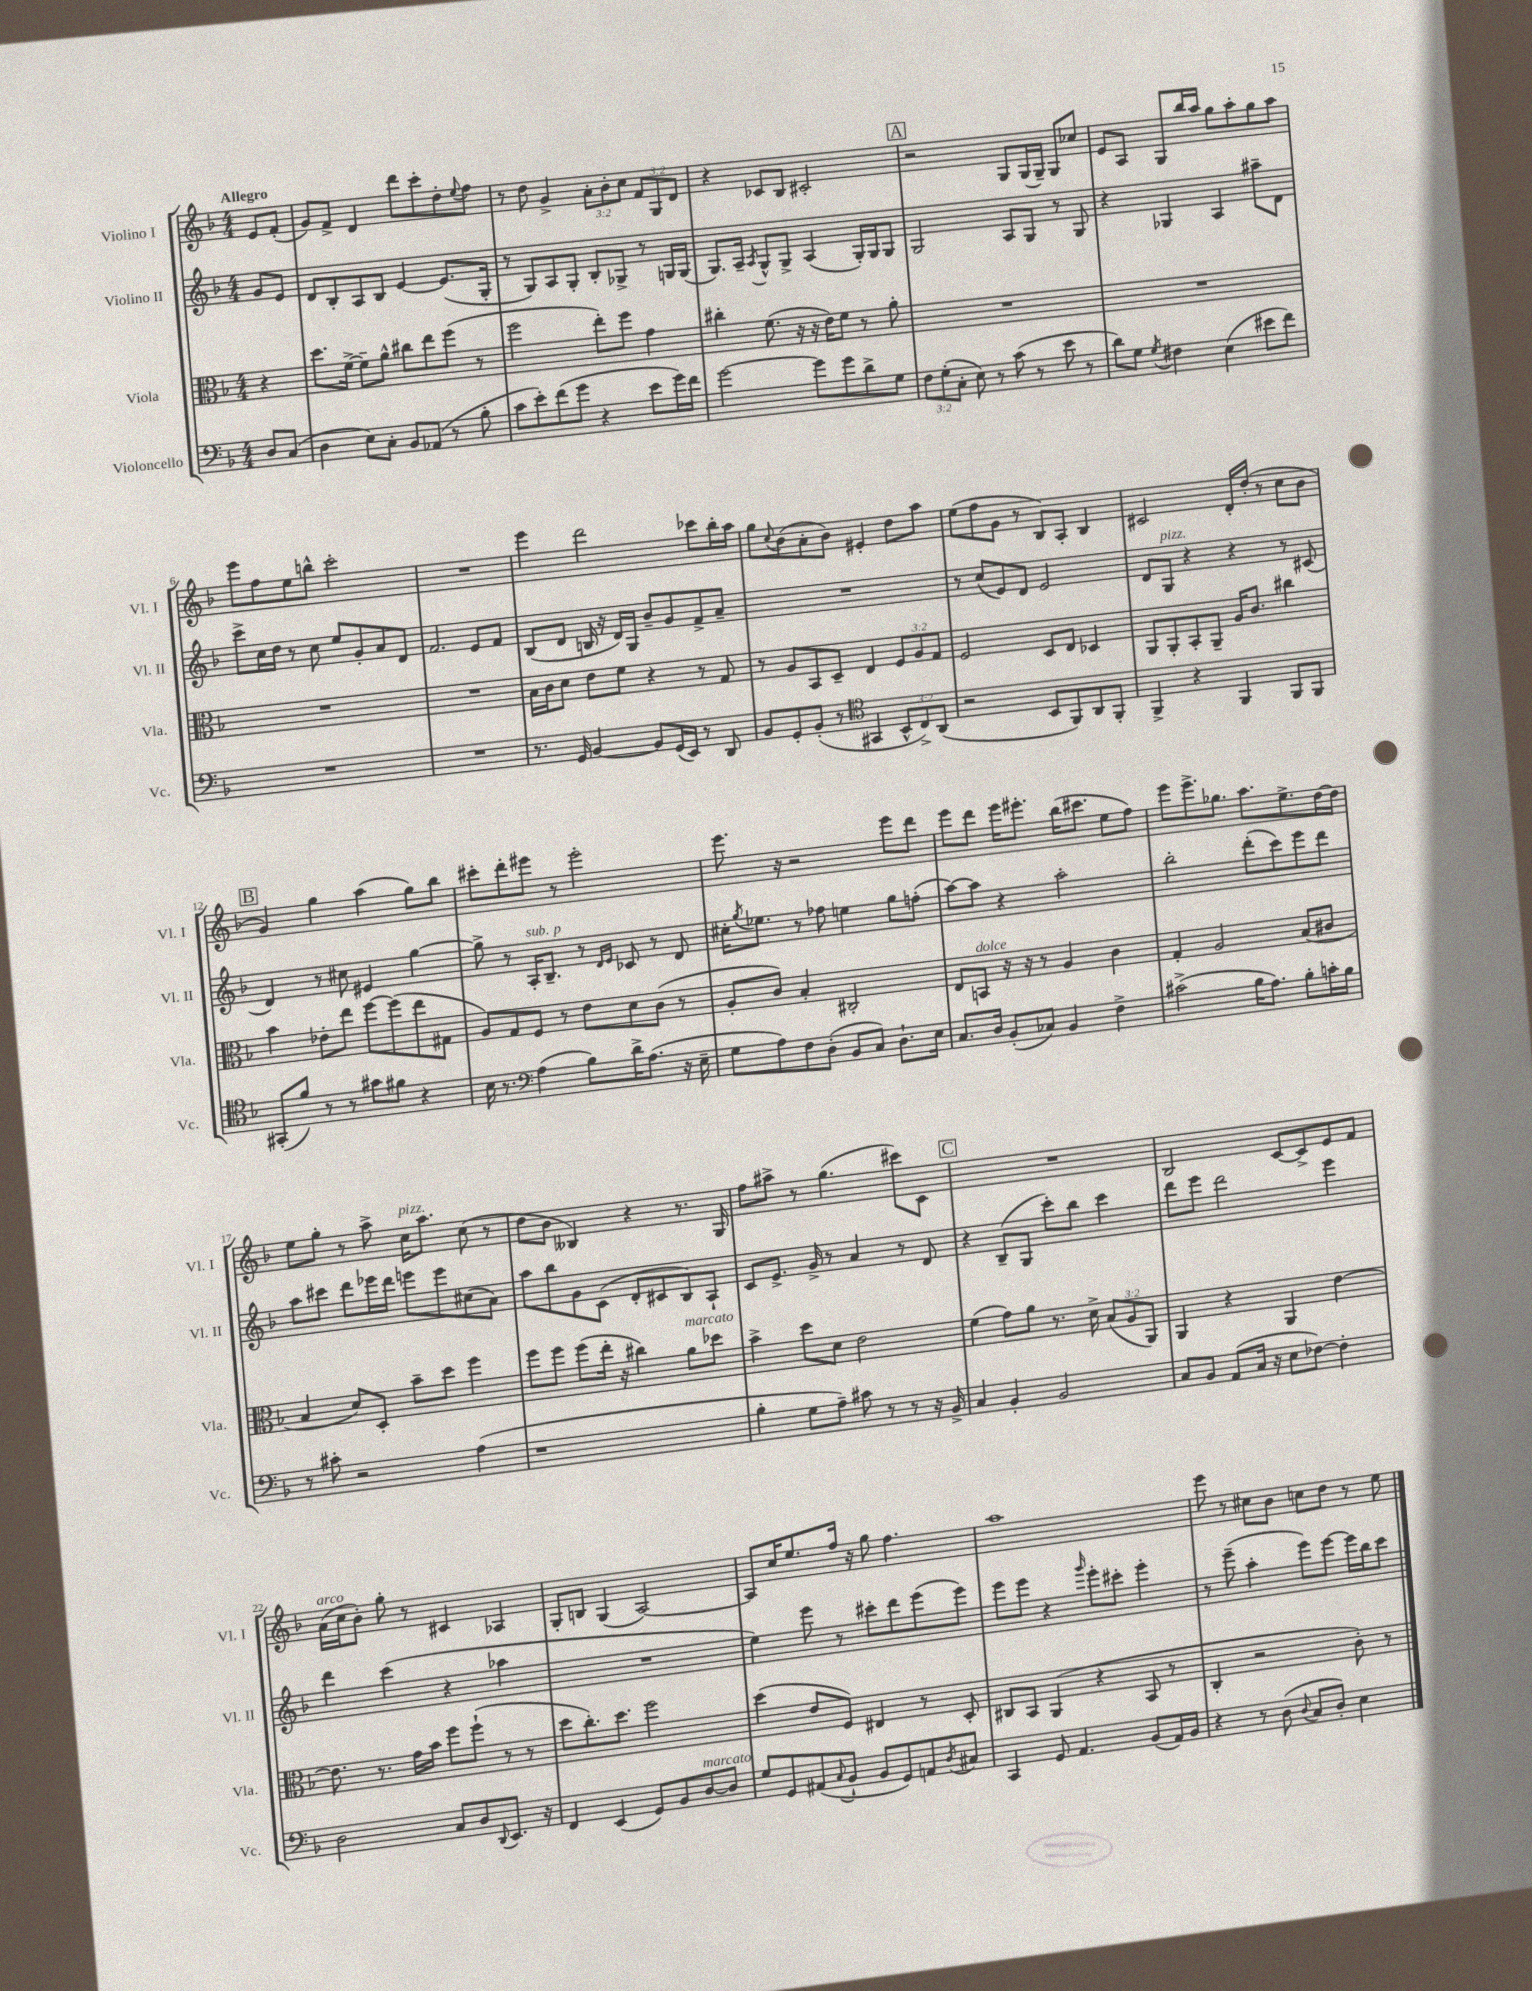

**kern	**kern	**kern	**kern
*part4	*part3	*part2	*part1
*staff4	*staff3	*staff2	*staff1
*I"Violoncello	*I"Viola	*I"Violino II	*I"Violino I
*I'Vc.	*I'Vla.	*I'Vl. II	*I'Vl. I
*clefF4	*clefC3	*clefG2	*clefG2
*k[b-]	*k[b-]	*k[b-]	*k[b-]
*M4/4	*M4/4	*M4/4	*M4/4
=	=	=	=
!	!	!	!LO:TX:a:B:t=Allegro
8D/L	4r	8g/L	8e/L
(8C/J	.	8e/J	(8f'/J
=1	=1	=1	=1
4D\	8.dd\L	8d/L	8g/L)
.	.	8B-'/	8f^/J
.	[16f^\Jk	.	.
8E\L)	8f~\L]	8A/	4d/
8C'\J	8a^^\J	8B-/J	.
8BB-/L	8cc#X\L	[4e/	8ddd\L
(8AA-X/J	8ee\	.	8ccc'\
8r	(8ff\J	(8.e/L]	8dd'\
.	.	.	8qqee/
8B-'\	8r	.	8ff\J
.	.	16G'/Jk	.
=2	=2	=2	=2
8c\L	2ff\	8r	8r
8e'\)	.	8G/L)	8dd\
(8f\	.	8A/	4g^/
8g\J	.	8G'/J	.
4r	8ee'\L)	8B-'/L	12a'\L
.	.	.	12b-'\
.	8ff\J	8G-X^/J	.
.	.	.	12cc\J
8e\L	4g\	8r	12f/L
.	.	.	12G/
16g\L)	.	16Gn/LL	.
.	.	.	12d/J
16f\JJ	.	(16G/JJ	.
=3	=3	=3	=3
[2g\	4cc#X'\	8.G/L)	4r
.	.	16A~/Jk	.
.	.	8qA/	.
.	(8.f\	8G^^/L	8c-X/L
.	.	8G^/J	8B-/J
.	16r	.	.
8g\L]	16r	(4A/	2c#X'/
.	16e\KL)	.	.
8g\	8f\J	.	.
8d^\	8r	16G'/LL)	.
.	.	16G/J	.
8G\J	8a'\	8G/J	.
!!LO:REH:place=s1:t=A
=4	=4	=4	=4
12F\L	1r	2G/	2r
(12G'\	.	.	.
12C'\J	.	.	.
8E\)	.	.	.
8r	.	.	.
(8c\	.	8A/L	8G/L
8r	.	8G/J	(16G/L
.	.	.	16G~/JJ)
8e\	.	8r	8G/L
8r	.	8G/	8cc-X/J
=5	=5	=5	=5
8d\L)	1r	4r	8e/L
8G\J	.	.	8A/J
8qG/	.	.	.
4F#X\	.	4G-X/	8G/L
.	.	.	16bb-/L
.	.	.	16aa/JJ
(4E\	.	4A/	8gg\L
.	.	.	8aa'\
8e#X\L	.	8aa#X~\L	8gg\
8f\J)	.	8d\J	8aa\J
!!LO:LB:g=z
=6	=6	=6	=6
1r	1r	8ccc^\L	8eee\L
.	.	16cc\L	8ff\
.	.	16dd\JJ	.
.	.	8r	8ee\
.	.	8cc\	8bbn^^\J
.	.	8ee/L	2ccc'\
.	.	8g'/	.
.	.	8a/	.
.	.	8d/J	.
=7	=7	=7	=7
1r	1r	2.f/	1r
.	.	8e/L	.
.	.	8f/J	.
=8	=8	=8	=8
8.r	16B-\LL	(8B-/L	4eee\
.	16c\J	.	.
.	8d\J	8d/J	.
16GG/	.	.	.
[4BB-/	8e\L	16Bn/	2ddd\
.	.	16r	.
.	8f\J	16d/LL)	.
.	.	16G/JJ	.
8BB-/L]	4r	8b-~/L	.
(16GG/L	.	8g/	.
16EE/JJ)	.	.	.
8r	8r	8f^/	8ccc-X\L
8DD/	8G/	8a~/J	16bb-'\L
.	.	.	16aa\JJ
=9	=9	=9	=9
8BB-/L	8r	1r	8gg\L
.	.	.	8qqcc/
8GG'/	8A/L	.	(8b-\
(8BB-'/J	8BB-/	.	8a'\
8r	8D~/J	.	8b-\J)
*clefC4	*	*	*
4GG#X/	4E/	.	4e#X'/
12BB-^^/L	12F/L	.	8dd\L
12C^/)	12A/	.	.
.	.	.	8aa\J
(12AA/J	12G/J	.	.
=10	=10	=10	=10
2r	2F/	8r	(8ee\L
.	.	(8cc/L	8ff\
.	.	8e/)	8g\J
.	.	8d/J	8r
8BB-/L	8D/L	2e/	8B-/L)
8FF/)	8E/J	.	8A'/J
8AA/	4D-X/	.	4B-/
8FF'/J	.	.	.
=11	=11	=11	=11
4FF^/	8AA/L	8d/L	2c#X/
!	!	!LO:TX:a:i:t=pizz.	!
.	8AA'/	8G/J	.
4r	8BB-'/	4r	.
.	8AA~/J	.	.
4FF/	16A/KL	4r	16d'/LL
.	8.c/J	.	(16dd'/JJ
.	.	.	8r
8FF/L	4cc#X\	8r	8cc\L
8FF/J	.	(8c#X/	8b-\J
!!LO:LB:g=z
!!LO:REH:place=s1:t=B
=12	=12	=12	=12
(8GG#X'/L	4b-\	4d/)	4g/)
8f/J)	.	.	.
8r	8e-X'\L	8r	4gg\
8r	8ee\J	8cc#X\	.
8g#X\L	[8ff\L	4e#X/	(4aa\
8f#X\J	(8ff\]	.	.
4r	8ee\	[4gg\	8gg\L)
.	8G#X\J	.	8bb-\J
=13	=13	=13	=13
16B-\	8A/L)	8gg^\]	8ccc#X'\L
8.r	.	.	.
.	8G/	8r	8ddd'\
*clefF4	*	*	*
!	!	!LO:TX:a:i:t=sub. p	!
(4A\	8F/J	16A'/KL	8eee#X\J
.	.	8.B-~/J	.
.	8r	.	8r
8B-\L)	8e\L	8r	2eee#'\
.	.	16qqd/LL	.
.	.	16qqe/JJ	.
16d^\K	8d\	8c-X/	.
(8.A\J	.	.	.
.	(8c\J	8r	.
16r	8r	8d/	.
16E~\	.	.	.
=14	=14	=14	=14
8G\L	8A'/L	16cc#X'\KL	8.eee\
.	.	8qgg/	.
.	.	8.ee-X\J	.
8A\)	8c/J)	.	.
.	.	.	16r
8F\	4B-'/	8r	2r
(8D'\J	.	8ff-X\	.
8BB-/L	2C#X'/	4een\	.
8C/J)	.	.	.
8.D`\L	.	8gg\L	8eee\L
.	.	(8ffn'\J	8ddd\J
16E\Jk	.	.	.
=15	=15	=15	=15
8.C/L	8E/L	[8aa\L)	8eee\L
!	!LO:TX:a:i:t=dolce	!	!
.	8BBn/J	8aa\J]	8ddd\J
16D/Jk	.	.	.
(8BB-'/L	16r	4r	16eee\KL
.	16r	.	8.eee#X'\J
8C-X/J)	8r	.	.
4BB-/	4A/	2aa'\	(16bb-\KL
.	.	.	8.ccc#X\J
4F^\	4c\	.	8ee\L
.	.	.	8ff\J)
=16	=16	=16	=16
(2c#X^\	4G'/	2bb-'\	8eee\L
.	.	.	8.eee^\
.	2A/	.	.
.	.	.	8.gg-X\J
16B-\KL	.	(8ddd'\L	8.aa\L
8.A\J)	.	.	.
.	.	8ccc\)	.
.	.	.	8.ee^\
8B-'\L	(8B-/L	8eee\	.
16cn'\L	8c#X/J	8ddd\J	[16dd\L
16B-\JJ	.	.	16dd\JJ]
!!LO:LB:g=z
=17	=17	=17	=17
8r	4B-/	8aa\L	8ee\L
8c#X'\	.	8ccc#X\J	8gg'\J
2r	8d/L)	8ddd\L	8r
.	8D'/J	16eee-X\L	8aa^\
.	.	16ddd\JJ	.
!	!	!	!LO:TX:a:i:t=pizz.
.	8b-~\L	8eeen\L	16cc\KL
.	.	.	8.aa\J
.	8dd\J	8eee\	.
(4A\	4ff\	(8cc#X\	(8cc\
.	.	8a\J)	8r
=18	=18	=18	=18
1r	8ff\L	8aa\L	8dd\L
.	8ff\J	8bb-\	8b-\J
.	(8ff\L	8g\	4B--X/)
.	16ee'\Jk	(8c\J	.
.	16r	.	.
.	4cc#X\)	8d'/L	4r
.	.	8c#X/	.
!	!LO:TX:a:i:t=marcato	!	!
.	8a\L	8B-/)	8.r
.	8dd-X\J	8A`/J	.
.	.	.	16G/
=19	=19	=19	=19
4B-'\	4b-^\	8c/L	8ff\L
.	.	8.e^/J	8aa#X^\J
8G\L	8dd\L	.	8r
.	.	16g^/	.
8A~\J)	8d\J	8r	(4.gg\
8c#X\	2e\	4a/	.
8r	.	.	.
8r	.	8r	8ccc#X\L)
16r	.	8d/	8c\J
16BB-^/	.	.	.
!!LO:REH:place=s1:t=C
=20	=20	=20	=20
4C/	(4f\	4r	1r
4BB-'/	8g\L)	(8B-~/L	.
.	8a\J	8G/J	.
2BB-/	8.r	8ccc'\L)	.
.	.	8bb-\J	.
.	16d^\	.	.
.	(12B-/L	4ccc\	.
.	12A/	.	.
.	12AA/J)	.	.
=21	=21	=21	=21
8C/L	4AA/	8ddd\L	2B-/
8BB-/J	.	8eee\J	.
(8AA/L	4r	2ddd\	.
16C/Jk	.	.	.
16r	.	.	.
8E\L	4AA/	.	[8c/L
[8F-X\J)	.	.	8c^/]
4F-'\]	[4e\	4eee\	8e/
.	.	.	8f/J
!!LO:LB:g=z
=22	=22	=22	=22
!	!	!	!LO:TX:a:i:t=arco
2D\	8.e\]	4ddd\	(16a\LL
.	.	.	16cc\J
.	.	.	8b-'\J)
.	8.r	.	.
.	.	(4ccc\	8gg'\
.	16g\LL	.	8r
.	16b-\JJ	.	.
8C/L	8ff\L	4r	4c#X/
8D/	(8ff`\J	.	.
8qqDD/	.	.	.
8.EE/J	8r	4aa-X\	4A-X/
.	8r	.	.
16r	.	.	.
=23	=23	=23	=23
4FF/	8dd\L	1r	8G'/L
.	8.cc'\)	.	8Bn/J
(4EE/	.	.	(4G/
.	8.dd\J	.	.
8GG/L)	2ff\	.	[2A/)
8BB-/	.	.	.
!LO:TX:a:i:t=marcato	!	!	!
[8D/	.	.	.
8D/J]	.	.	.
=24	=24	=24	=24
8G/L	(4dd\	4ee\)	8A/L]
8GG/	.	.	16cc/K
.	.	.	8.ee/
(8AA#X/	8e/L	8eee\	.
8qqC/	.	.	.
8BB-`/J	8F/J)	8r	16ff/Jk
.	.	.	16r
8BB-/L	4E#X/	8ccc#X'\L	8gg\
8GG/)	.	8ddd\	4.ff\
8AAn/	8r	(8eee\	.
8qD/	.	.	.
8C#X/J	8D'/	8eee\J)	.
=25	=25	=25	=25
4CC/	8C#X/L	8eee\L	1aa
.	8BB-/J	8eee\J	.
8GG/	(4AA/	4r	.
4.AA/	.	.	.
.	.	16qqggg/	.
.	4r	8eee'\L	.
.	.	8ccc#X'\J	.
(8BB-/L	8BB-/	4eee'\	.
16AA/L)	8r	.	.
16BB-/JJ	.	.	.
=26	=26	=26	=26
4r	4C'/	8r	8eee\
.	.	(8eee~\	8r
8r	2r	4aa'\	8cc#X\L
(8D\	.	.	8b-\J
8qqD/	.	.	.
8C/L	.	8eee\L)	8ccn\L
8D'/J)	.	[8eee\J	8dd\J
4E\	8c'\)	16eee\LL]	8r
.	.	16bb-\J	.
.	8r	8ccc\J	8ee\
==	==	==	==
*-	*-	*-	*-
